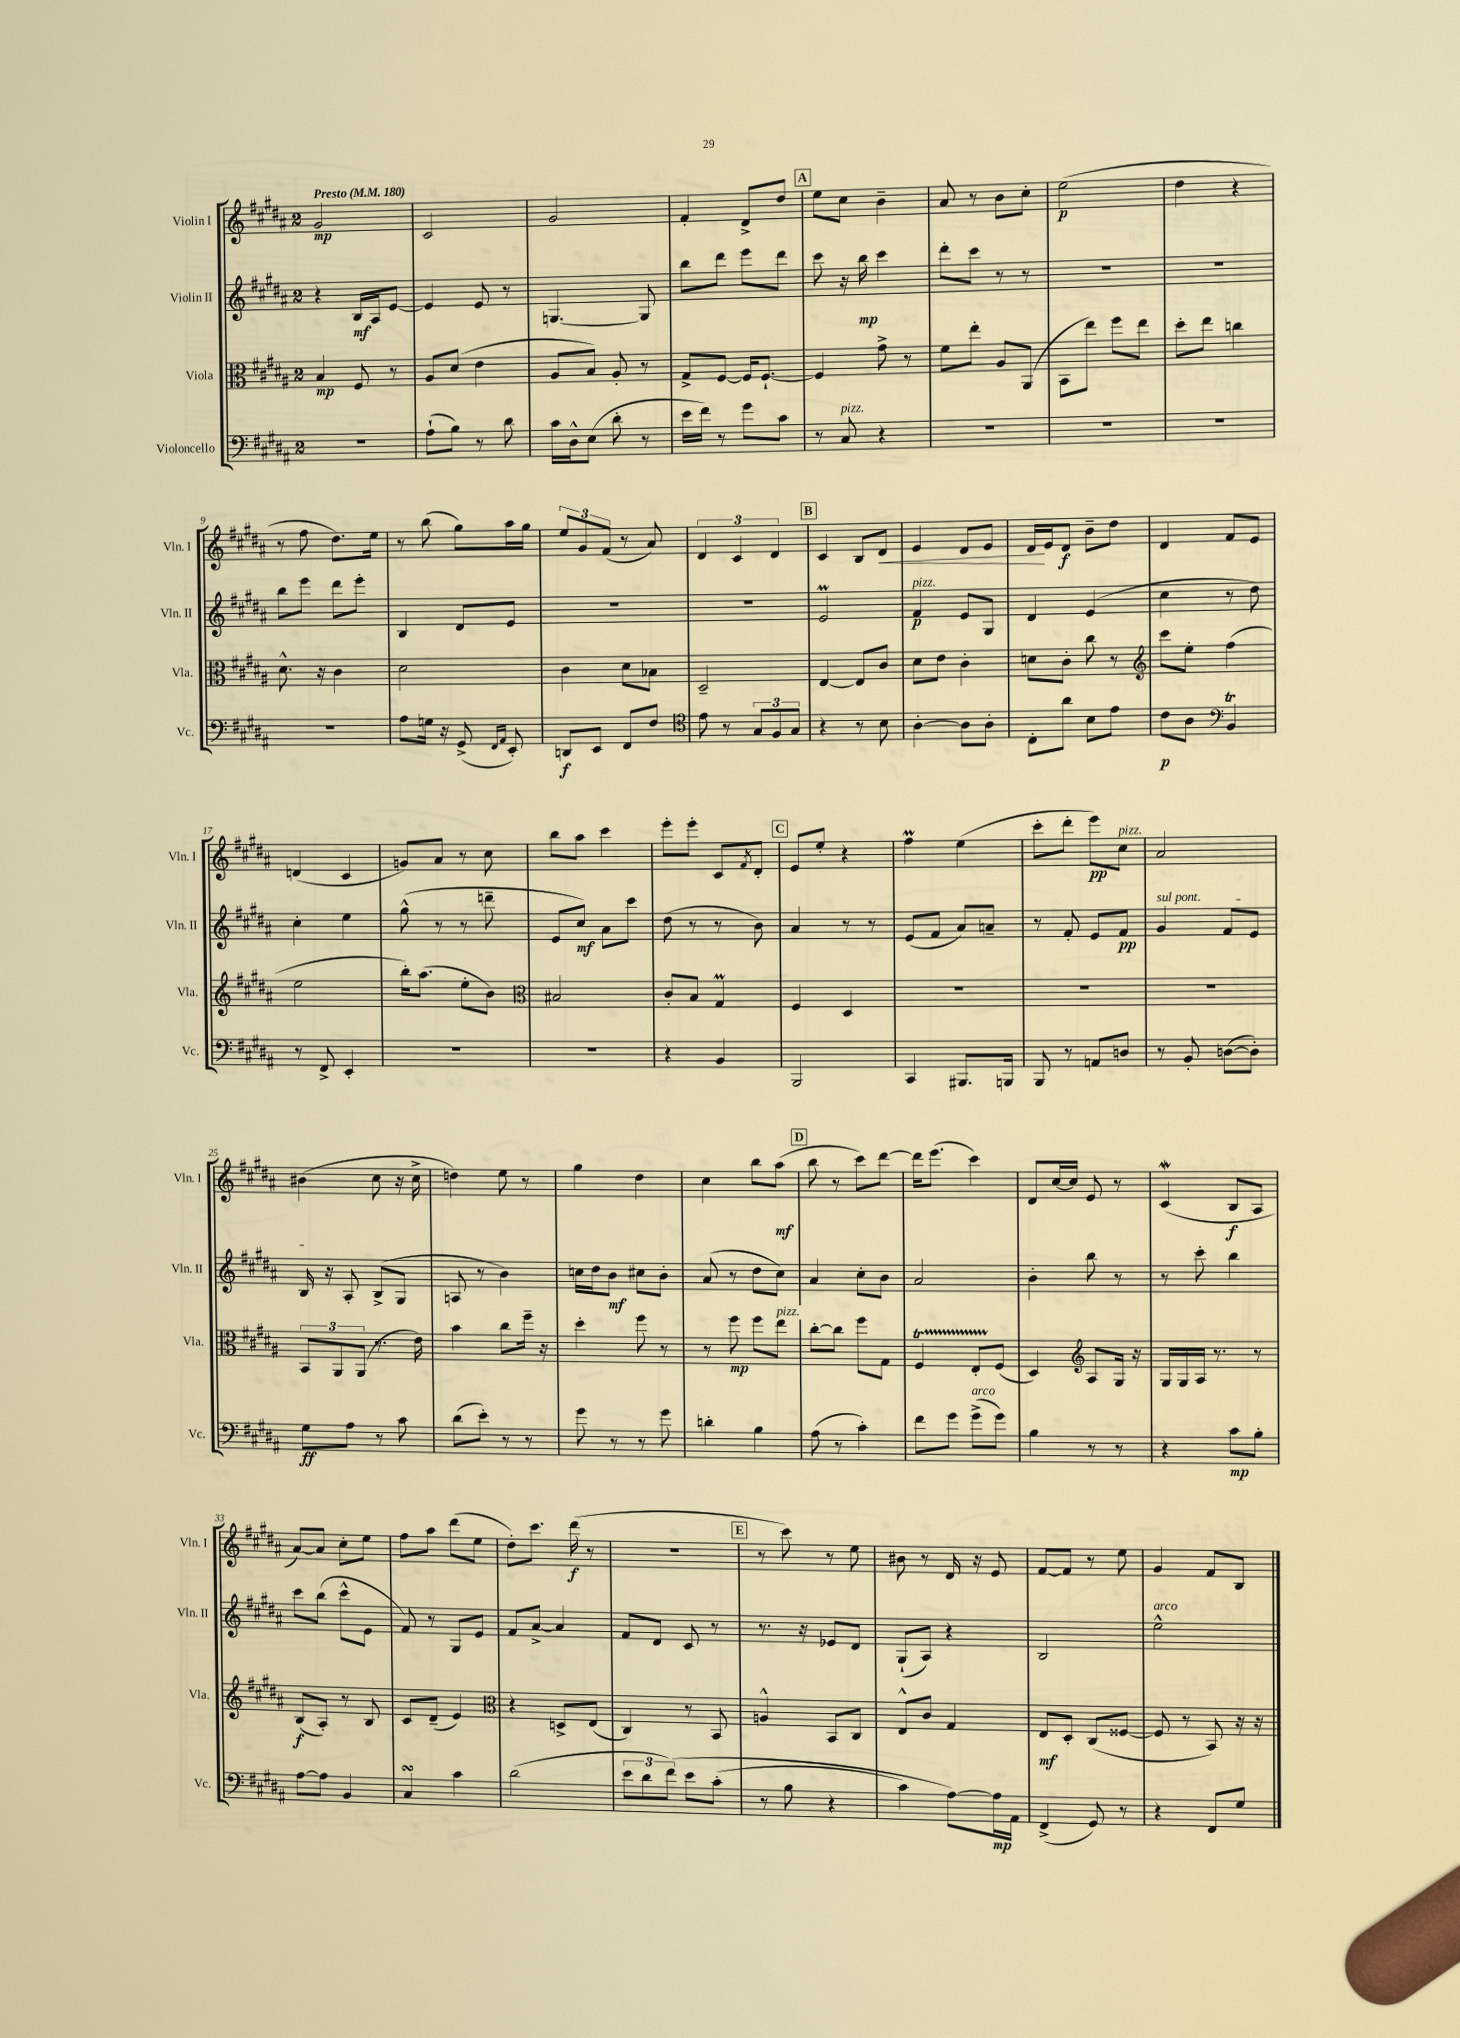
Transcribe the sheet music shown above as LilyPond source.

<<
\new StaffGroup <<
\new Staff = "s0" \with { instrumentName = "Violin I" shortInstrumentName = "Vln. I" } {
    \clef treble \key b \major \once \override Staff.TimeSignature.style = #'single-digit \time 2/4 \tempo "Presto" 4 = 180
    gis'2\mp |
    cis'2 |
    gis'2 |
    fis'4-. dis'8-> dis''8 |
    \mark \markup { \box "A" } e''8 cis''8 b'4-- |
    ais'8 r8 b'8 cis''8-. |
    e''2\p( |
    dis''4 r4 |
    r8 fis''8 dis''8.) e''16 |
    r8 b''8( gis''8) ais''16 gis''16 |
    \tuplet 3/2 { e''8 gis'8 fis'8( } r8 ais'8) |
    \tuplet 3/2 { dis'4 cis'4 dis'4 } |
    \mark \markup { \box "B" } cis'4 b8 dis'8\< |
    e'4 dis'8 e'8 |
    dis'16\! e'16 dis'8\f b'8-- dis''8 |
    dis'4 fis'8 e'8 |
    d'4( cis'4 |
    g'8) ais'8 r8 cis''8 |
    b''8 ais''8 cis'''4 |
    e'''8-. e'''8-. cis'8 \acciaccatura { fis'8 } dis'8-. |
    \mark \markup { \box "C" } e'8 e''8-. r4 |
    fis''4\prall e''4( |
    cis'''8-. dis'''8-. e'''8\pp) cis''8^\markup { \italic "pizz." } |
    ais'2 |
    bis'4( cis''8 r16 cis''16-> |
    d''4) e''8 r8 |
    gis''4 dis''4 |
    cis''4 b''8 ais''8\mf( |
    \mark \markup { \box "D" } b''8 r8 cis'''8) dis'''8~ |
    dis'''16 e'''8.( cis'''4) |
    dis'8 cis''16~ cis''16 e'8 r8 |
    cis'4\mordent( b8\f ais8 |
    ais'8~) ais'8 cis''8-. e''8 |
    fis''8 ais''8 dis'''8( e''8 |
    dis''8-.) cis'''8. dis'''16\f( r8 |
    r2 |
    \mark \markup { \box "E" } r8 cis'''8) r8 e''8 |
    bis'8 r8 dis'16 r16 e'8 |
    fis'8~ fis'8 r8 e''8 |
    gis'4 fis'8 b8 \bar "|." |
}
\new Staff = "s1" \with { instrumentName = "Violin II" shortInstrumentName = "Vln. II" } {
    \clef treble \key b \major \once \override Staff.TimeSignature.style = #'single-digit \time 2/4
    r4 b16\mf ais16 e'8~ |
    e'4 e'8 r8 |
    g4.~ g8 |
    b''8 dis'''8 e'''8 dis'''8 |
    \mark \markup { \box "A" } cis'''8 r16 b''16\mp cis'''4 |
    dis'''8-. cis'''8 r8 r8 |
    r2 |
    r2 |
    b''8 e'''8 dis'''8 e'''8-. |
    b4 dis'8 e'8 |
    R2 |
    R2 |
    \mark \markup { \box "B" } e'2\prall |
    fis'4\p^\markup { \italic "pizz." } e'8 gis8 |
    dis'4 e'4( |
    cis''4 r8 dis''8) |
    cis''4-. e''4 |
    gis''8-^( r8 r8 d'''8-- |
    e'8 cis''8\mf) ais'8 cis'''8 |
    dis''8( r8 r8 b'8) |
    \mark \markup { \box "C" } ais'4 r8 r8 |
    e'8( fis'8 ais'8) a'8-- |
    r8 fis'8-. e'8 fis'8\pp |
    \once \override TextSpanner.bound-details.left.text = \markup { \italic "sul pont." } gis'4\startTextSpan fis'8 e'8 |
    b16\stopTextSpan r16 ais8-. b8->( gis8 |
    a8 r8 b'4) |
    c''16 dis''16 b'8\mf cis''8 b'8-. |
    ais'8( r8 dis''8 cis''8) |
    \mark \markup { \box "D" } ais'4 cis''8-. b'8 |
    ais'2 |
    b'4-. b''8 r8 |
    r8 cis'''8-. b''4 |
    cis'''8 b''8( cis'''8-^ e'8 |
    fis'8) r8 gis8 e'8 |
    fis'8 ais'8~-> ais'4 |
    fis'8 dis'8 cis'8 r8 |
    \mark \markup { \box "E" } r8. r16 ees'8 dis'8 |
    gis8-!( ais8) r4 |
    b2 |
    e''2-^^\markup { \italic "arco" } \bar "|." |
}
\new Staff = "s2" \with { instrumentName = "Viola" shortInstrumentName = "Vla." } {
    \clef alto \key b \major \once \override Staff.TimeSignature.style = #'single-digit \time 2/4
    b4\mp fis8 r8 |
    ais8 dis'8( e'4 |
    ais8 b8) ais8-. r8 |
    gis8-> fis8~ fis16 fis8.~-! |
    \mark \markup { \box "A" } fis4 gis'8-> r8 |
    fis'8 e''8-. ais8 ais,8( |
    b,8 e''8) fis''8 e''8 |
    dis''8-. e''8 c''4 |
    dis'8.-^ r16 cis'4 |
    dis'2 |
    cis'4 dis'8 bes8 |
    dis2-- |
    \mark \markup { \box "B" } e4~ e8 cis'8 |
    dis'8 e'8 cis'4-. |
    d'8 cis'8-. cis''8 r8 |
    \clef treble cis'''8 e''8-. fis''4( |
    e''2 |
    b''16-.) ais''8.( e''8-. b'8) |
    \clef alto bis2 |
    cis'8-. b8 gis4\prall |
    \mark \markup { \box "C" } fis4 dis4 |
    R2 |
    R2 |
    R2 |
    \tuplet 3/2 { b,8 ais,8 ais,8( } r8. e'16) |
    b'4 cis''8 fis''16-- r16 |
    dis''4-. fis''8 r8 |
    r8 fis''8\mp fis''8 e''8^\markup { \italic "pizz." } |
    \mark \markup { \box "D" } cis''8~-. cis''8 fis''8 gis8 |
    fis4\startTrillSpan e8-. fis8\stopTrillSpan( |
    dis4) \clef treble ais8 gis16 r16 |
    gis16 gis16 ais16 r8. r8 |
    b8\f( ais8-.) r8 b8 |
    cis'8 dis'8--( e'4) |
    \clef alto r4 d8-> e8( |
    cis4) r8 b,8 |
    \mark \markup { \box "E" } a4-^ b,8 cis8 |
    e8-^ cis'8 gis4 |
    e8\mf dis8-. cis8( fisis8~ |
    fisis8 r8 b,8) r16 r16 \bar "|." |
}
\new Staff = "s3" \with { instrumentName = "Violoncello" shortInstrumentName = "Vc." } {
    \clef bass \key b \major \once \override Staff.TimeSignature.style = #'single-digit \time 2/4
    R2 |
    ais8-!( b8) r8 dis'8 |
    cis'16 dis16-^ e8( dis'8-. r8 |
    e'16 fis'16) r8 gis'8 cis'8 |
    \mark \markup { \box "A" } r8 cis8^\markup { \italic "pizz." } r4 |
    R2 |
    R2 |
    R2 |
    R2 |
    ais8 g16 r16 gis,8->( \grace { fis,16 ais,16 } e,8-.) |
    d,8\f e,8 fis,8 fis8 |
    \clef tenor e'8 r8 \tuplet 3/2 { gis8 fis8 gis8 } |
    \mark \markup { \box "B" } r4 r8 b8 |
    ais4~-. ais8 ais8-. |
    cis8-. ais'8 b8 e'8 |
    cis'8\p ais8 \clef bass b,4\trill |
    r8 fis,8-> e,4-. |
    R2 |
    R2 |
    r4 b,4 |
    \mark \markup { \box "C" } b,,2 |
    cis,4 bis,,8. b,,16 |
    b,,8 r8 a,8 d8 |
    r8 b,8-. d8~( d8-.) |
    gis8\ff ais8 r8 cis'8 |
    dis'8( e'8-.) r8 r8 |
    gis'8 r8 r8 gis'8 |
    d'4-. b4 |
    \mark \markup { \box "D" } ais8( r8 cis'4-.) |
    fis'8 gis'8 gis'8->^\markup { \italic "arco" }( gis'8) |
    b4 r8 r8 |
    r4 cis'8\mp b8-. |
    ais8~ ais8 b,4 |
    cis4\turn cis'4 |
    dis'2( |
    \tuplet 3/2 { e'8 dis'8 fis'8)\( } e'8 cis'8-.( |
    \mark \markup { \box "E" } r8 b8 r4 |
    cis'4) ais8~\) ais16\mp ais,16 |
    fis,4->( gis,8) r8 |
    r4 fis,8 gis8 \bar "|." |
}
>>
>>
